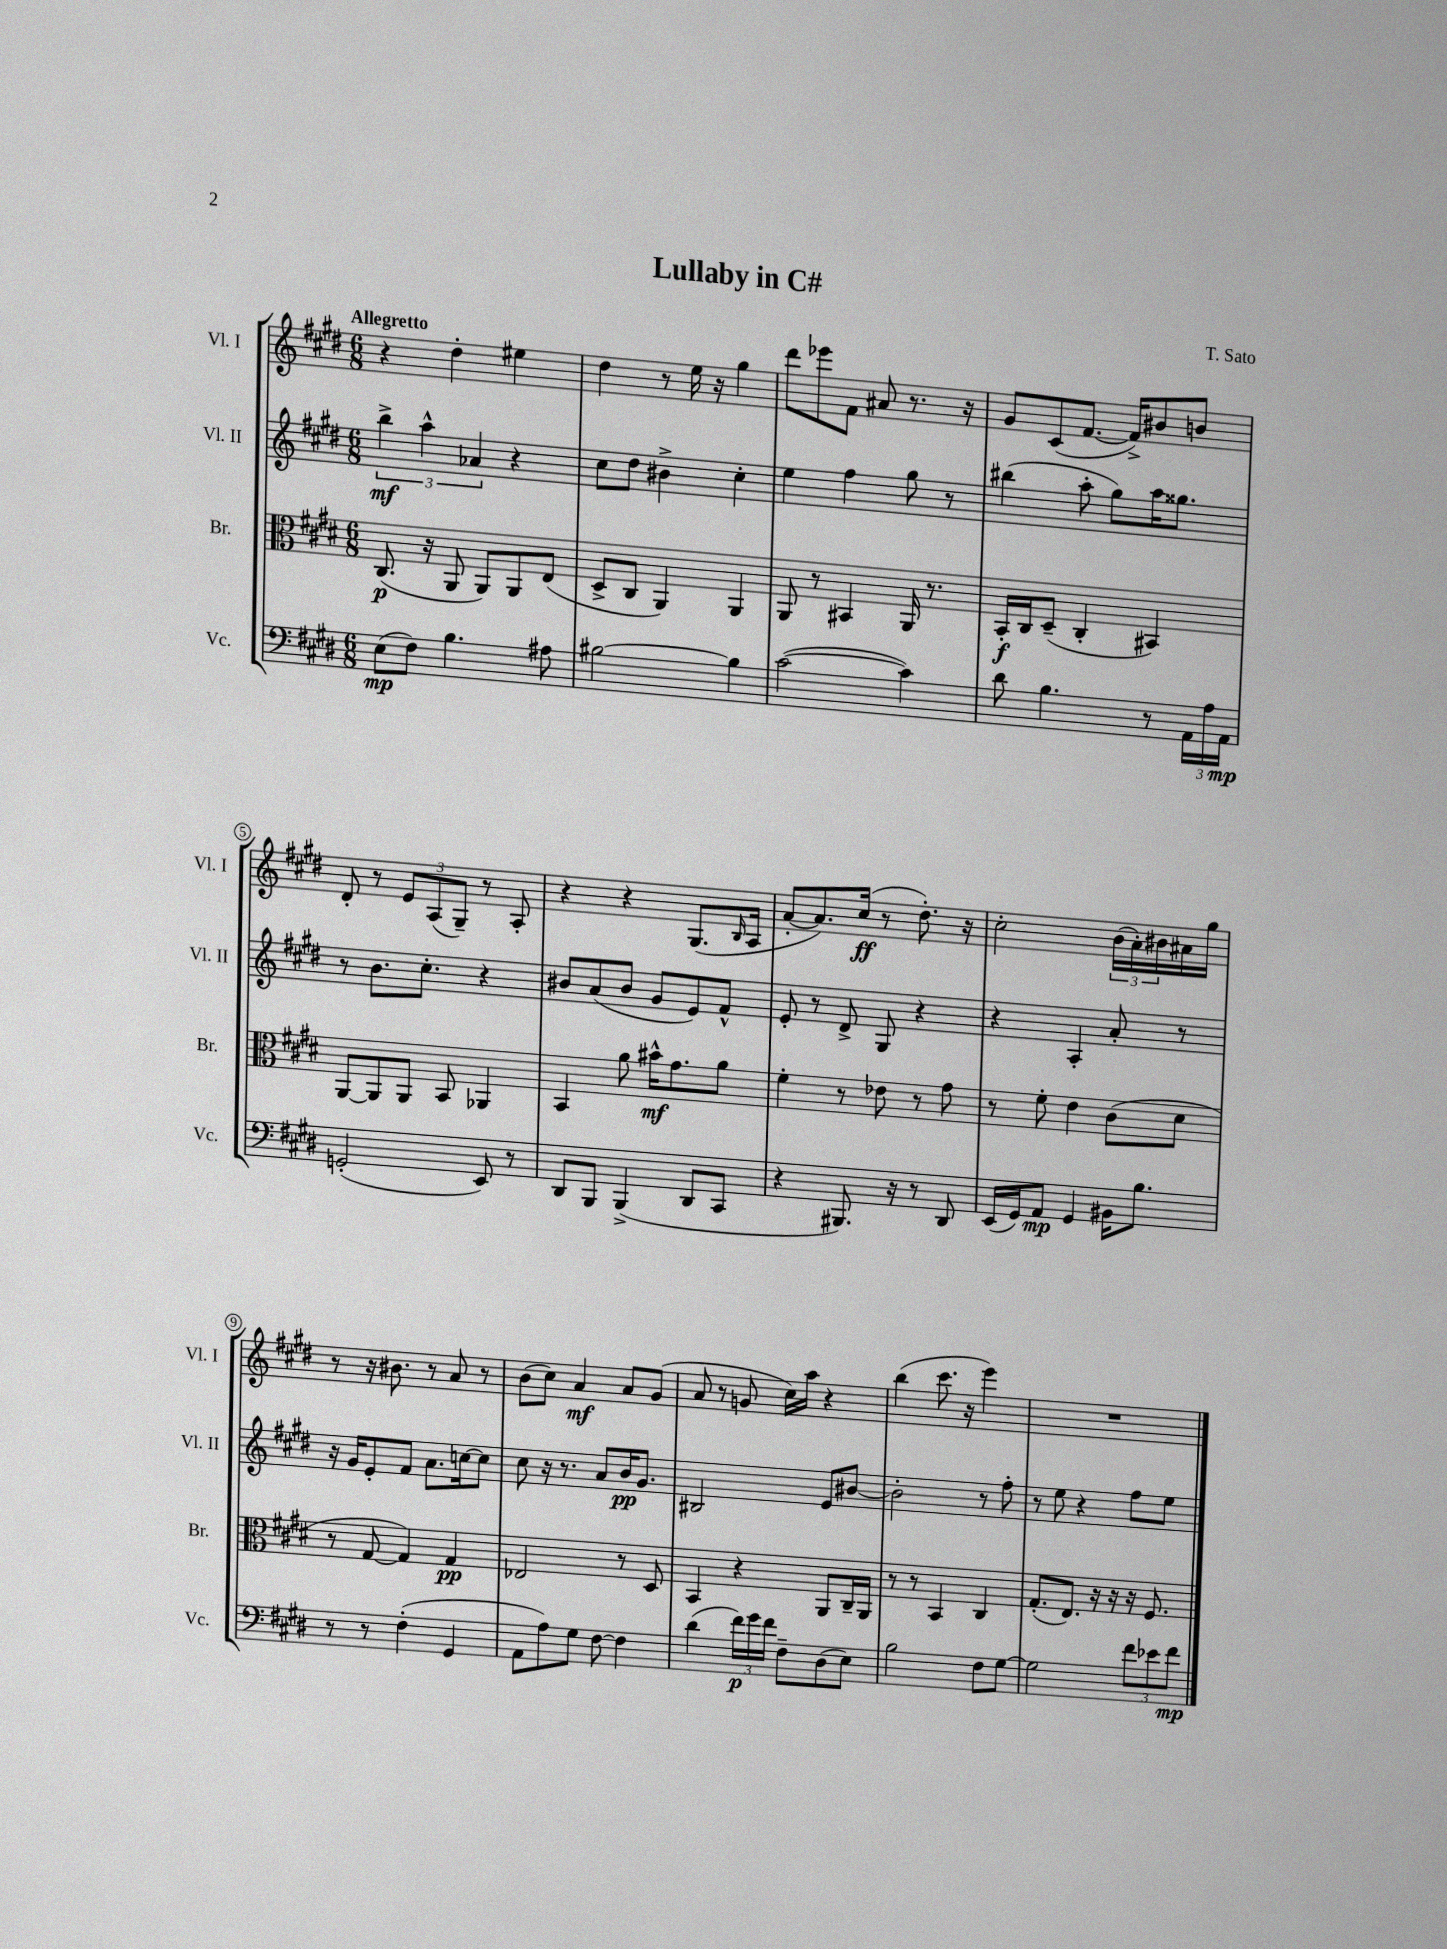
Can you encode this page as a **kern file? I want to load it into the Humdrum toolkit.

**kern	**kern	**kern	**kern
*staff4	*staff3	*staff2	*staff1
*clefF4	*clefC3	*clefG2	*clefG2
*k[f#c#g#d#]	*k[f#c#g#d#]	*k[f#c#g#d#]	*k[f#c#g#d#]
*M6/8	*M6/8	*M6/8	*M6/8
(8E	(8.C#	6bb^	4r
8F#)	.	.	.
.	.	6aa^^	.
.	16r	.	.
4.B	8AA	.	4dd#'
.	.	6a-	.
.	8AA)	.	.
.	8AA	4r	4ee#
8A#	(8E	.	.
=	=	=	=
[2B#	8D#^	8cc#	4dd#
.	8C#	8dd#	.
.	4AA)	4b#^	8r
.	.	.	16ee
.	.	.	16r
4B#]	4AA	4cc#'	4gg#
=	=	=	=
([2c#	8AA	4ee	8ddd#
.	8r	.	8eee-
.	4BB#	4ff#	8f#
.	.	.	8a#
4c#])	16AA	8gg#	8.r
.	8.r	.	.
.	.	8r	.
.	.	.	16r
=	=	=	=
8d#	16BB'	(4bb#	8g#
.	16C#	.	.
4.B	(8D#~	.	(8c#
.	4C#'	8aa'	[8.f#
.	.	8gg#)	.
.	.	.	16f#^])
8r	4BB#)	16aa	8b#
.	.	8.gg##	.
24AA	.	.	8b
24A	.	.	.
24AA	.	.	.
=	=	=	=
(2GG'	[8AA	8r	8d#'
.	8AA]	8.b	8r
.	8AA	.	12e
.	.	8.cc#'	.
.	.	.	(12A
.	8BB	.	.
.	.	.	12G#~)
8EE)	4AA-	4r	8r
8r	.	.	8A'
=	=	=	=
8DD#	4BB	8b#	4r
8BBB	.	(8a	.
(4BBB^	8a	8b#	4r
.	16b#^^	8g#	.
.	8.g#	.	.
8DD#	.	8e)	(8.G#
8CC#	8a	8f#^^	.
.	.	.	16qqB
.	.	.	16A
=	=	=	=
4r	4f#'	8e'	[8a'
.	.	8r	8.a])
8.BBB#)	8r	8d#^	.
.	.	.	(16cc#
.	8e-	8G#	8r
16r	.	.	.
8r	8r	4r	8.dd#')
8DD#	8g#	.	.
.	.	.	16r
=	=	=	=
(16EE	8r	4r	2cc#'
16GG#)	.	.	.
8AA	8f#'	.	.
4GG#	4e	4A'	.
16BB#	(8c#	8a'	(24b
.	.	.	24a')
8.B	.	.	.
.	.	.	24b#
.	8d#	8r	16a#
.	.	.	16gg#
=	=	=	=
8r	8r	16r	8r
.	.	16g#	.
8r	[8G#	8e'	16r
.	.	.	8.b#
(4F#'	4G#])	8f#	.
.	.	8.a	8r
4GG#	4G#	.	8a
.	.	[16cc	.
.	.	8cc]	8r
=	=	=	=
8AA	2E-	8cc#	(8b
8A)	.	16r	8cc#)
.	.	8.r	.
8G#	.	.	4a
[8F#	.	8a	.
4F#]	8r	16b	8a
.	.	8.g#	.
.	8D#	.	(8g#
=	=	=	=
(4d#	4BB	2B#	8a
.	.	.	8r
24f#)	4r	.	8g
24g#	.	.	.
24f#	.	.	.
8F#~	.	.	16cc#)
.	.	.	16aa
(8D#	8AA	8e	4r
8E)	16C#~	[8b#	.
.	16AA	.	.
=	=	=	=
2B	8r	2b#']	(4bb
.	8r	.	.
.	4BB	.	8.ccc#
.	.	.	16r
8F#	4C#	8r	4eee)
[8G#	.	8ff#'	.
=	=	=	=
2G#]	(8.G#'	8r	2.r
.	.	8ee	.
.	8.E)	.	.
.	.	4r	.
.	16r	.	.
.	16r	.	.
12f#	16r	8ff#	.
.	8.F#	.	.
12e-	.	.	.
.	.	8ee	.
12f#	.	.	.
==	==	==	==
*-	*-	*-	*-
